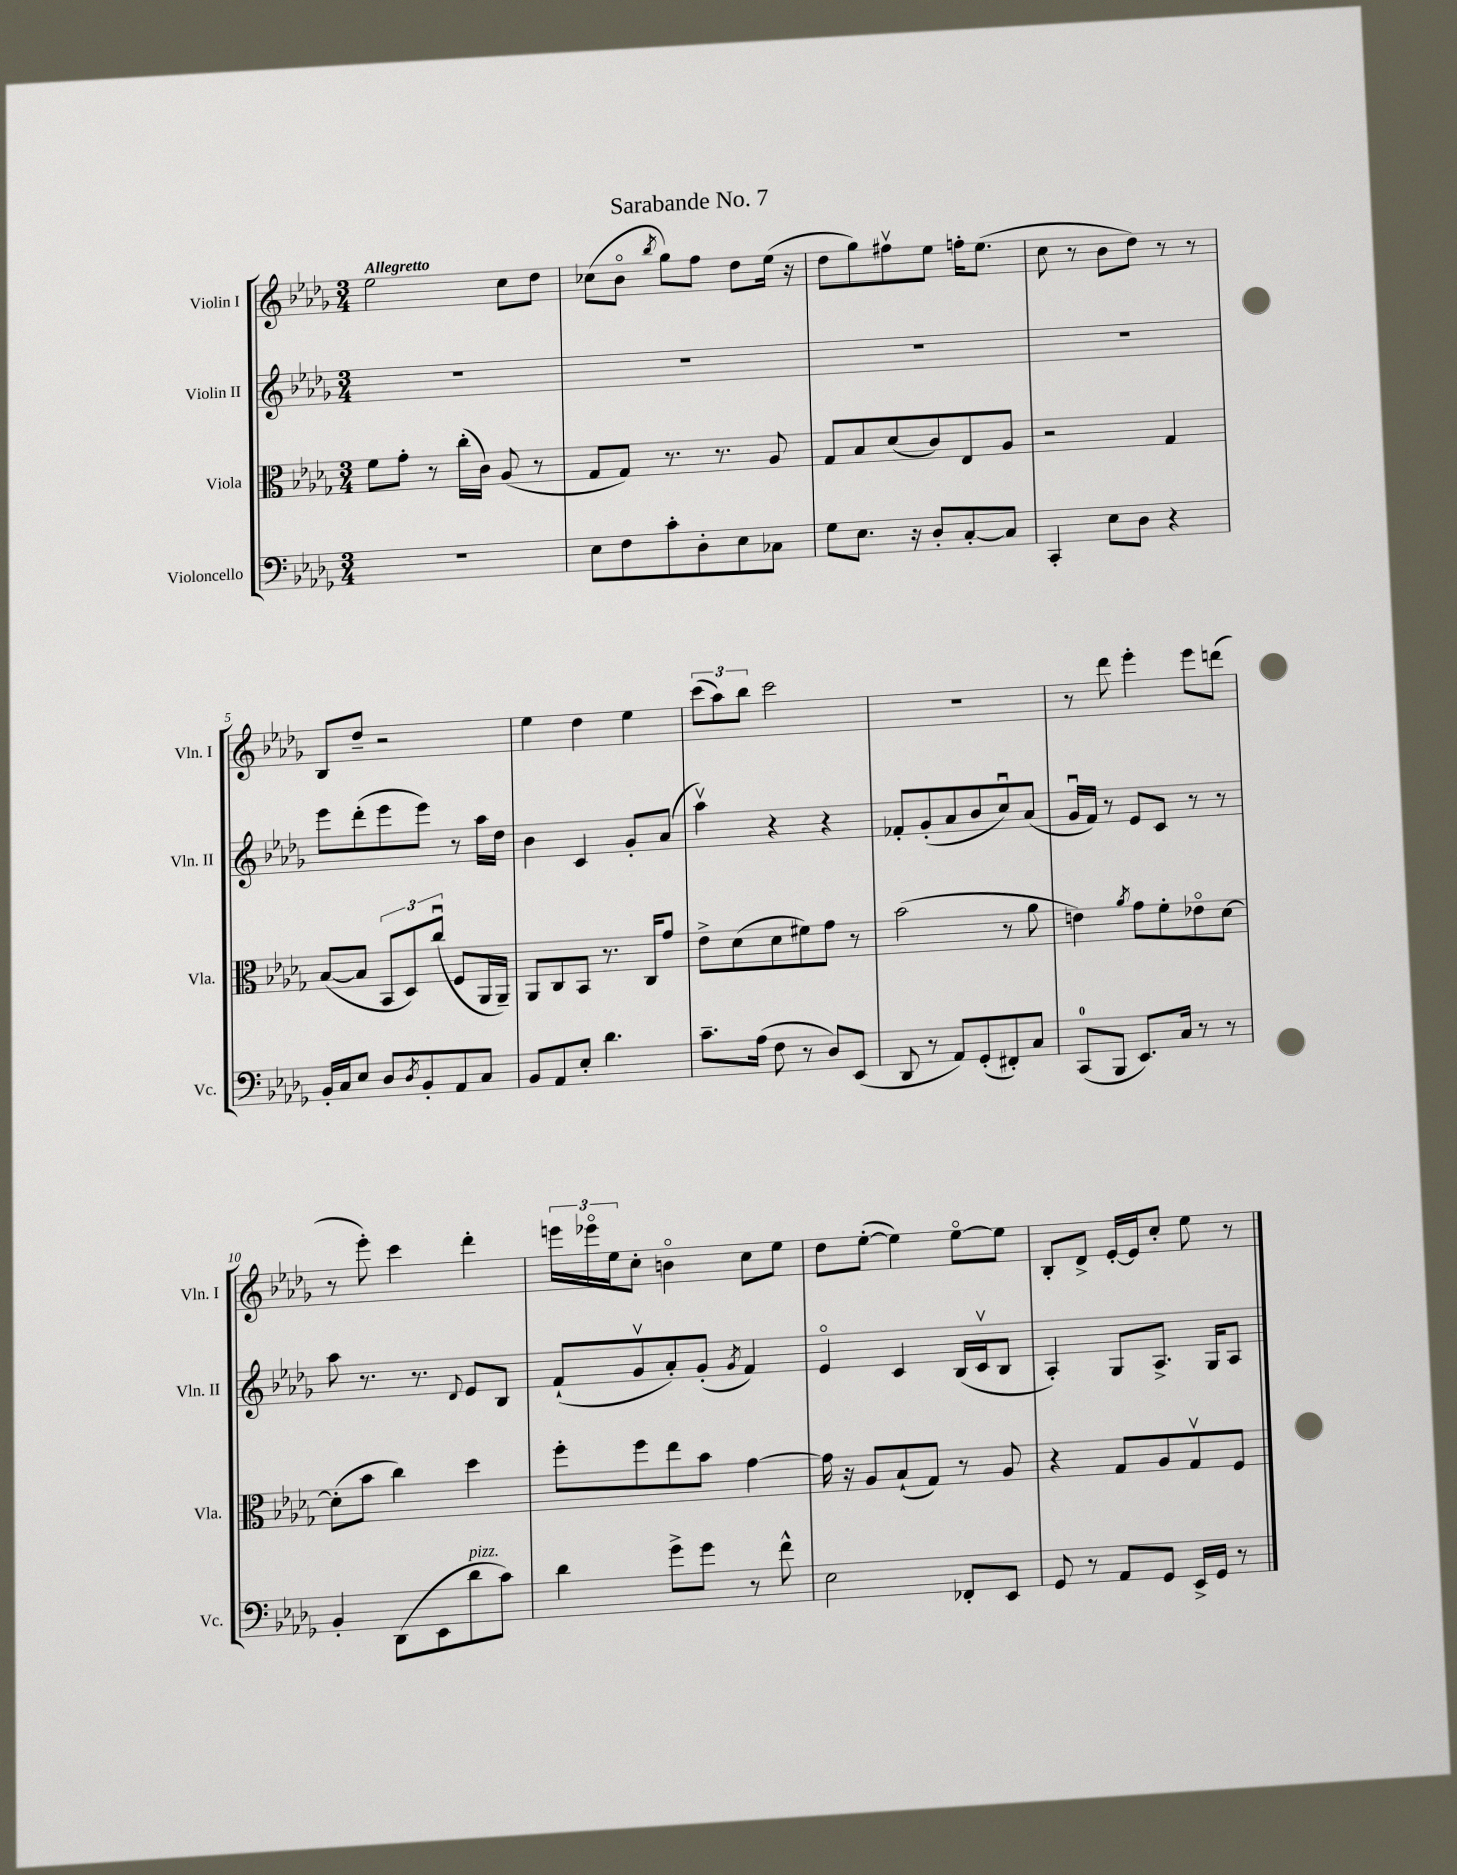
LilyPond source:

\header { title = "Sarabande No. 7" }
<<
\new StaffGroup <<
\new Staff = "s0" \with { instrumentName = "Violin I" shortInstrumentName = "Vln. I" } {
    \clef treble \key des \major \numericTimeSignature \time 3/4 \tempo "Allegretto"
    ees''2 c''8 des''8 |
    ces''8( bes'8\flageolet \acciaccatura { bes''8 } ges''8) f''8 des''8 ees''16( r16 |
    des''8 ges''8) fis''8\upbow ees''8 f''16-. ees''8.( |
    c''8 r8 bes'8 des''8) r8 r8 |
    bes8 des''8-- r2 |
    ees''4 des''4 ees''4 |
    \tuplet 3/2 { c'''8( aes''8) bes''8 } c'''2 |
    R2. |
    r8 des'''8 ees'''4-. ees'''8 d'''8( |
    r8 ees'''8-.) c'''4 des'''4-. |
    \tuplet 3/2 { e'''16 ees'''16\flageolet ees''16 } c''8-. b'4\flageolet c''8 ees''8 |
    des''8 ees''8~-.( ees''4) ees''8~\flageolet ees''8 |
    bes8-. des'8-> ees'16~-. ees'16 c''8-. ees''8 r8 \bar "|." |
}
\new Staff = "s1" \with { instrumentName = "Violin II" shortInstrumentName = "Vln. II" } {
    \clef treble \key des \major \numericTimeSignature \time 3/4
    R2. |
    R2. |
    R2. |
    R2. |
    ees'''8 des'''8-.( ees'''8 ees'''8) r8 aes''16 des''16 |
    bes'4 c'4 ges'8-. aes'8( |
    aes''4\upbow) r4 r4 |
    fes'8-. ges'8-.( aes'8 bes'8 c''8\downbow) aes'8( |
    ges'16\downbow f'16) r8 ees'8 c'8 r8 r8 |
    aes''8 r8. r8. \appoggiatura { des'8 } ees'8 bes8 |
    f'8-!( ges'8\upbow aes'8-.) ges'8-.( \acciaccatura { ges'8 } f'4) |
    ees'4\flageolet c'4 bes16( c'16\upbow bes8 |
    aes4-.) ges8 aes8.-> ges16 aes8 \bar "|." |
}
\new Staff = "s2" \with { instrumentName = "Viola" shortInstrumentName = "Vla." } {
    \clef alto \key des \major \numericTimeSignature \time 3/4
    f'8 ges'8-. r8 c''16-.( c'16) aes8( r8 |
    ges8 ges8) r8. r8. aes8 |
    ges8 bes8 des'8( c'8) ees8 aes8 |
    r2 ges4 |
    bes8~( bes8 \tuplet 3/2 { bes,8 des8) c''8\downbow( } f8 aes,16 aes,16--) |
    aes,8 c8 bes,8 r8. c16 ges'8 |
    ees'8-> des'8( des'8 fis'8) ges'8 r8 |
    bes'2( r8 aes'8 |
    e'4) \acciaccatura { aes'8 } ges'8 f'8-. ees'8\flageolet des'8~ |
    des'8-.( bes'8 c''4) des''4 |
    f''8-. f''8 ees''8 bes'8 ges'4~ |
    ges'16 r16 aes8 bes8-!( ges8) r8 aes8 |
    r4 ges8 aes8 ges8\upbow f8 \bar "|." |
}
\new Staff = "s3" \with { instrumentName = "Violoncello" shortInstrumentName = "Vc." } {
    \clef bass \key des \major \numericTimeSignature \time 3/4
    R2. |
    ees8 f8 c'8-. des8-. ees8 ces8 |
    ges8 ees8. r16 des8-. c8~-. c8 |
    c,4-. ees8 des8 r4 |
    bes,16-. c16 ees8 des8 \acciaccatura { des8 } bes,8-. aes,8 c8 |
    bes,8 aes,8 ees8-. des'4. |
    c'8.-- aes16( f8 r8 des8) ees,8( |
    des,8 r8 aes,8) ges,8-.( fis,8-.) c8 |
    c,8-0( bes,,8 ees,8.) c16 r8 r8 |
    bes,4-. des,8( ees,8 des'8^\markup { \italic "pizz." } c'8) |
    des'4 ges'8-> ges'8 r8 f'8-^ |
    ees2 fes,8-. ees,8 |
    ges,8 r8 aes,8 ges,8 ees,16-> ges,16 r8 \bar "|." |
}
>>
>>
